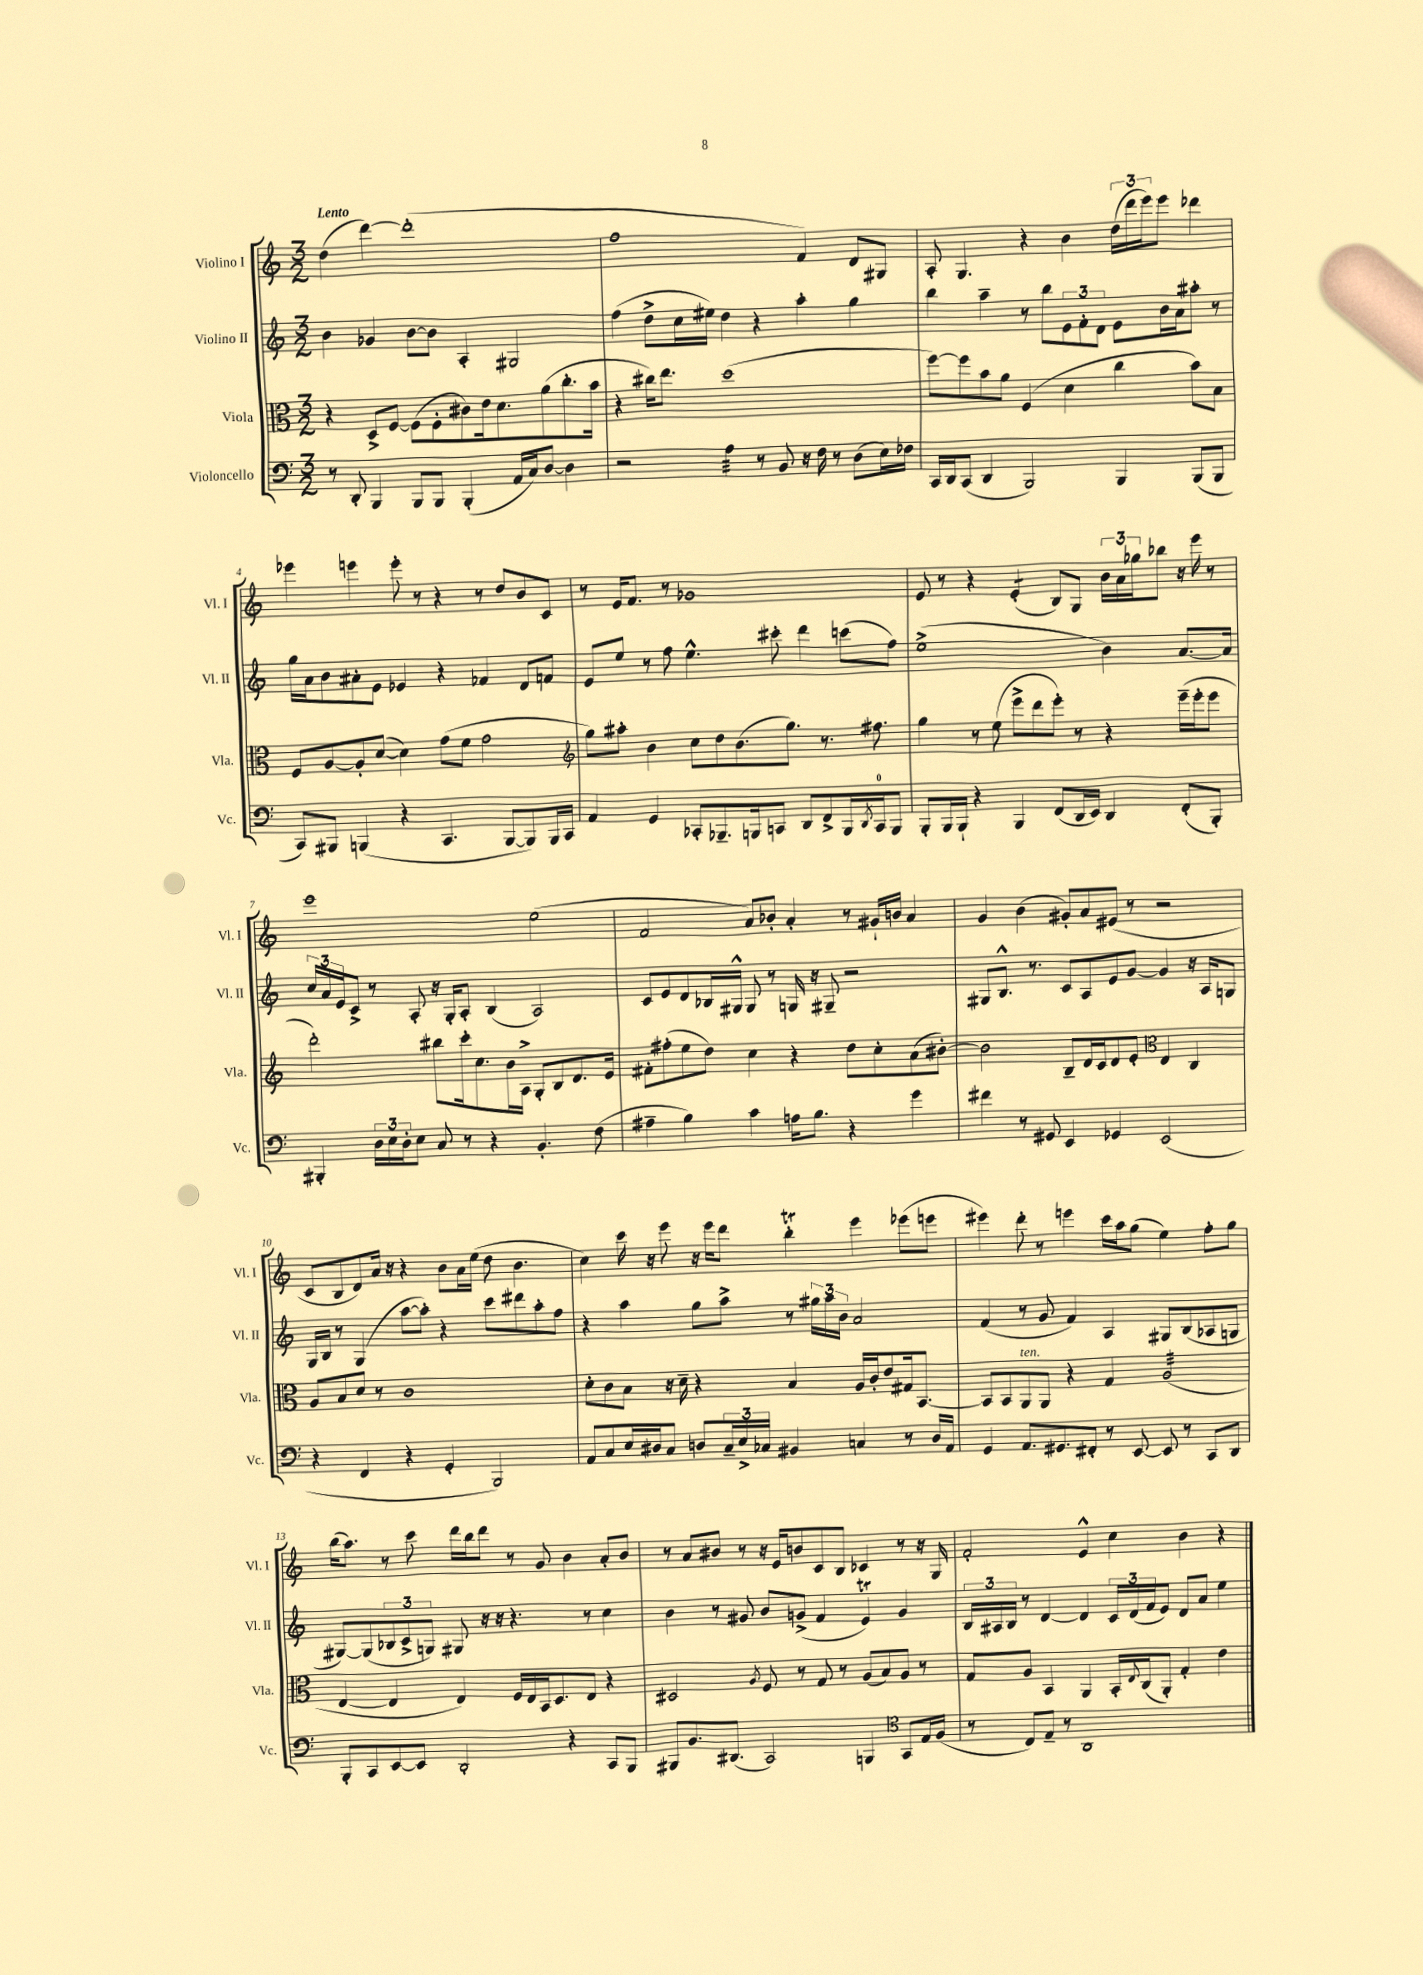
<<
\new StaffGroup <<
\new Staff = "s0" \with { instrumentName = "Violino I" shortInstrumentName = "Vl. I" } {
    \clef treble \key c \major \numericTimeSignature \time 3/2 \tempo "Lento"
    d''4( d'''4~) d'''1-.( |
    f''1 f'4) d'8 gis8 |
    a8-. g4. r4 b'4 \tuplet 3/2 { d''16( d'''16 e'''16) } e'''8 des'''4 |
    ees'''4 e'''4 e'''8-. r8 r4 r8 d''8 b'8 c'8 |
    r8 e'16 f'8. r8 ges'1 |
    e'8 r8 r4 e'4:8-.( b8) g8 \tuplet 3/2 { b'16 a'16 ges''16 } bes''8 r16 e'''16 r8 |
    e'''1 e''2( |
    f'2 a'8) bes'8-. a'4-. r8 gis'16-! b'16 a'4 |
    g'4 b'4( gis'8-.) a'8 eis'8( r8 r2 |
    c'8 b8 d'8) a'16 r16 r4 b'8 a'16 e''16( d''8 b'4. |
    c''4) c'''16 r16 e'''8 r16 e'''16 d'''8 b''4-.\trill e'''4 ees'''8( e'''8 |
    eis'''4) d'''8-. r8 e'''4 c'''16 a''16 g''8( e''4) f''8-. g''8 |
    b''16( a''8.) r8 c'''8 d'''16 b''16 d'''8 r8 g'8 b'4 a'8-. b'8 |
    r8 a'8 bis'8 r8 r16 e'16 b'8 c'8 b8 ces'4 r8 r16 g16 |
    f'2-. e'4-^ c''4 b'4 r4 \bar "|." |
}
\new Staff = "s1" \with { instrumentName = "Violino II" shortInstrumentName = "Vl. II" } {
    \clef treble \key c \major \numericTimeSignature \time 3/2
    b'4 ges'4 b'8~ b'8 a4-. gis2 |
    f''4( d''8-> c''16 eis''16) d''4 r4 a''4-. g''4 |
    b''4 a''4-- r8 b''8 \tuplet 3/2 { e'8 f'8-. d'8 } e'8 b'16 a'16 ais''8-. r8 |
    g''16 a'16 b'8 ais'8-. e'8 ees'4 r4 fes'4 d'8 f'8 |
    e'8 e''8 r8 f''8 e''4.-^ cis'''8-. d'''4 c'''8( f''8) |
    e''1->( b'4) a'8.~ a'16 |
    \tuplet 3/2 { c''16 a'16 e'16 } c'8-> r8 a8-. r16 g16-. a8-. b4( a2) |
    c'8 e'8 d'8 bes16 gis16-^ gis8 r8 g16 r16 gis8-- r2 |
    gis8 b8.-^ r8. c'8 a8 e'8 g'8~ g'4 r16 a16 g8 |
    g16 b16 r8 g4( a''8~ a''8-.) r4 c'''8 dis'''8 a''8-. f''8 |
    r4 a''4 g''8 a''8-> r8 \tuplet 3/2 { gis''16 a''16 b'16 } a'2 |
    f'4( r8 g'8 f'4) a4 gis8 b8( aes8 g8 |
    gis8~) gis8( \tuplet 3/2 { bes8 c'8-> g8) } gis8 r16 r16 r4. r8 c''4 |
    b'4 r8 gis'8 b'8 g'8->( f'4 e'4\trill) g'4 |
    \tuplet 3/2 { b16 ais16 b16 } r8 d'4~ d'4 \tuplet 3/2 { c'16 d'16( f'16 } e'8) d'8 a'8 e''4 \bar "|." |
}
\new Staff = "s2" \with { instrumentName = "Viola" shortInstrumentName = "Vla." } {
    \clef alto \key c \major \numericTimeSignature \time 3/2
    r4 d8-> f8~ f8( f8-. cis'8) e'16 d'8. a'8( c''8.-. b'16 |
    r4 cis''16) e''8. d''1( |
    f''8~) f''8 b'8 a'8 f4( d'4 c''4 b'8) b8 |
    f8 a8~ a8-. d'8~( d'4) g'8( f'8 g'2 |
    \clef treble g''8) ais''8-. b'4 c''8 d''8 b'8.( g''8.) r8. fis''8. |
    g''4 r8 e''8( e'''8-> d'''8 e'''8-.) r8 r4 e'''16--( e'''16-. e'''8 |
    d'''2-.) bis''8 c'''16-. c''8. b'16 a16-> g8-. b8 d'8. e'16 |
    fis'8-. fis''8-.( e''8 d''8) c''4 r4 d''8 c''8-. a'8( bis'8~-.) |
    bis'2 b8-- d'16 c'16 d'8 e'8-. \clef alto e4 c4 |
    a8 b8 d'8 r8 c'1 |
    d'8-. c'8 b8 r16 d'16-- r4 b4 a16 c'16-. e'8 gis16 b,8.~ |
    b,8 b,8 a,8^\markup { \italic "ten." } a,8 r4 g4 a2:32( |
    e4~ e4 e4) f16 e16 b,16 d8. e8 r4 |
    dis2 \acciaccatura { a8 } f8 r8 g8 r8 a8( b8) a8 r8 |
    g8 a8 b,4 a,4 b,16-. \appoggiatura { e8 } c16( a,8-.) g4-. e'4 \bar "|." |
}
\new Staff = "s3" \with { instrumentName = "Violoncello" shortInstrumentName = "Vc." } {
    \clef bass \key c \major \numericTimeSignature \time 3/2
    r8 d,8-. b,,4 b,,8 b,,8 b,,4-.( a,16 c16) d8~ d4 |
    r2 a4:32 r8 b,8 r16 f16 r8 d8( e16) fes16 |
    c,16 d,16 c,8( d,4 b,,2) b,,4 b,,8( b,,8 |
    c,8) bis,,8 b,,4( r4 c,4. b,,8~ b,,8) b,,16 c,16 |
    a,4 g,4 ces,8-. bes,,8.-- b,,16 c,8 d,8 f,8-> b,,16 \acciaccatura { d,8 } c,16-0 b,,8 |
    b,,8-. b,,16 b,,16-! r4 b,,4 f,8( d,16 e,16) d,4 f,8-.( b,,8-.) |
    bis,,4-. \tuplet 3/2 { d16 e16 d16-. } e8 c8 r8 r4 b,4.-. f8( |
    ais4-- b4) c'4 a16 b8. r4 g'4 |
    fis'4 r8 gis,8 e,4 ges,4 e,2( |
    r4 f,4 r4 g,4-. b,,2) |
    a,8 c8 e16 dis16 c8 d8 \tuplet 3/2 { c16-- e16-> ces16 } bis,4 c4 r8 d16 a,16 |
    g,4 a,8. gis,8. fis,8-. r8 e,8~ e,8 r8 c,8 d,8 |
    b,,8-. c,8 e,8~ e,8 d,2-. r4 c,8 b,,8 |
    bis,,8 b,8. dis,8.( c,2) b,,4 \clef tenor g,8 e16 f16( |
    r8 c8) e8-- r8 a,1 \bar "|." |
}
>>
>>
